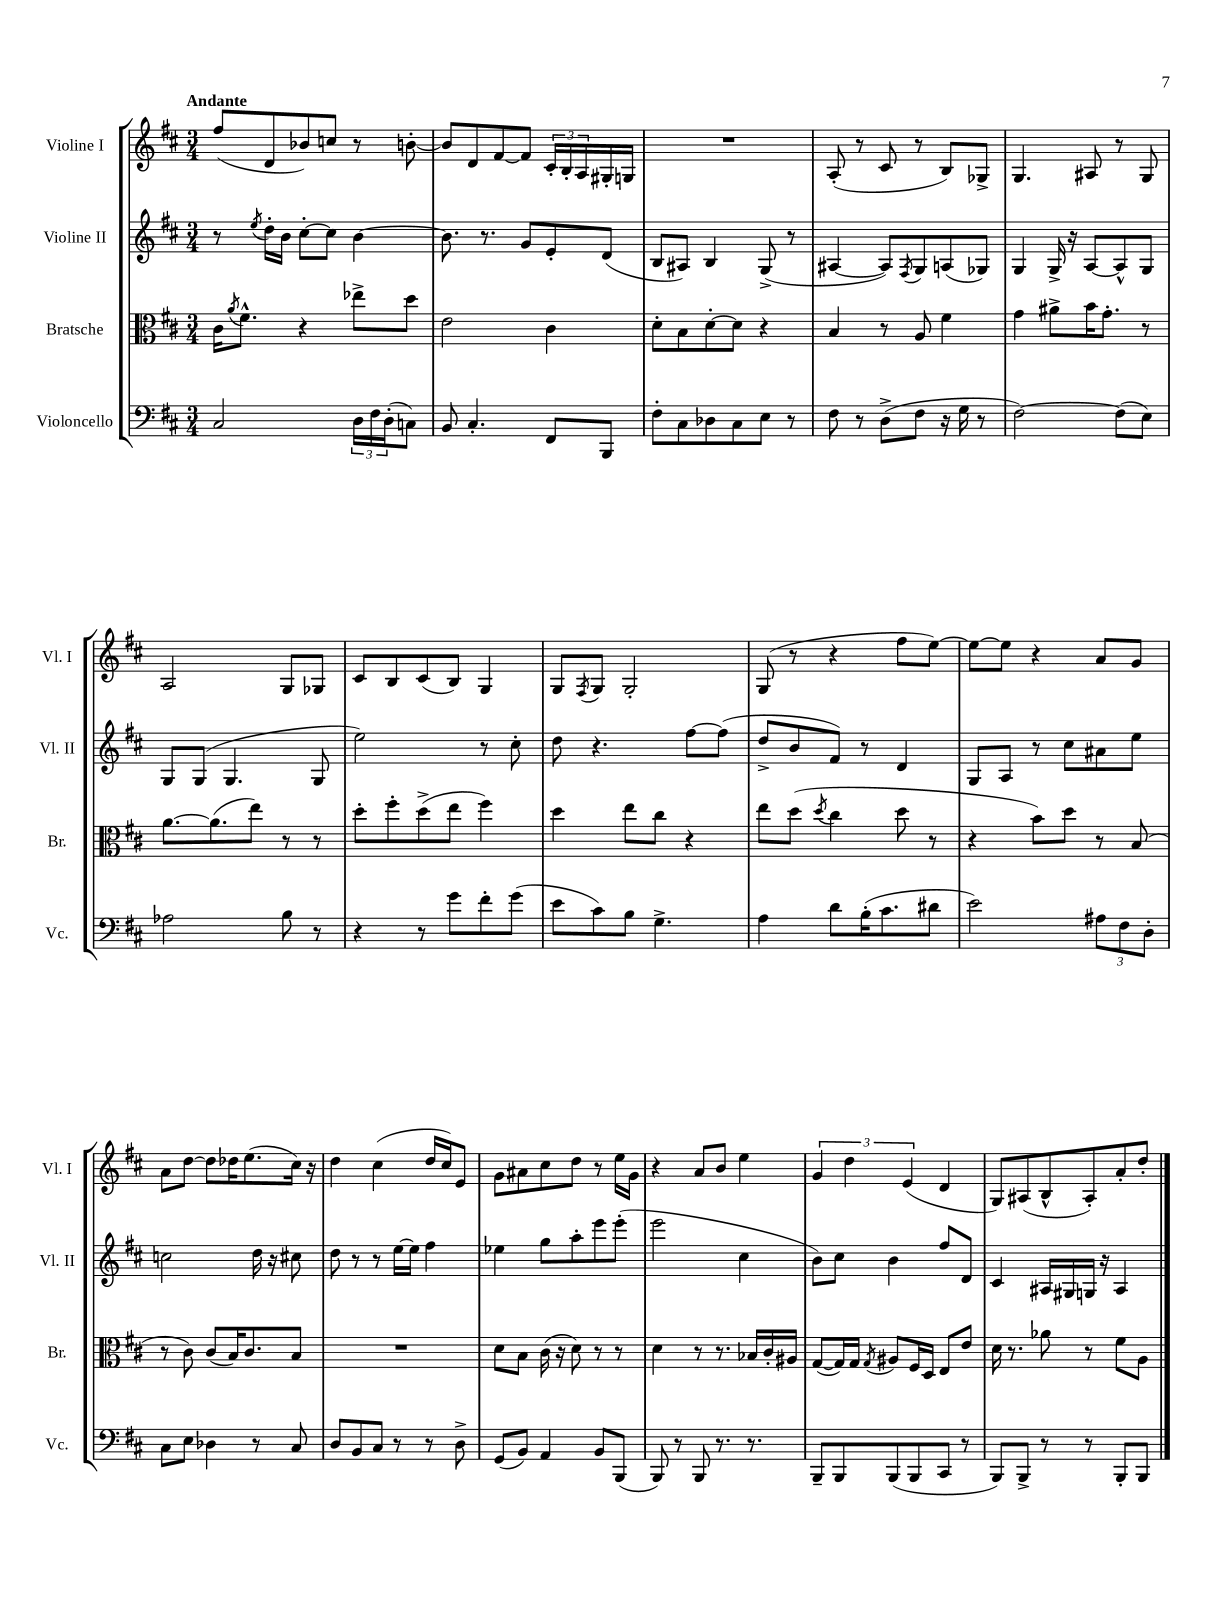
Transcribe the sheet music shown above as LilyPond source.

<<
\new StaffGroup <<
\new Staff = "s0" \with { instrumentName = "Violine I" shortInstrumentName = "Vl. I" } {
    \clef treble \key d \major \numericTimeSignature \time 3/4 \tempo "Andante"
    fis''8( d'8 bes'8) c''8 r8 b'8~-. |
    b'8 d'8 fis'8~ fis'8 \tuplet 3/2 { cis'16-. b16-. a16 } gis16-. g16 |
    R2. |
    a8-.( r8 cis'8 r8 b8) ges8-> |
    g4. ais8 r8 g8 |
    a2 g8 ges8 |
    cis'8 b8 cis'8( b8) g4 |
    g8 \acciaccatura { fis8 } g8 g2-. |
    g8( r8 r4 fis''8 e''8~) |
    e''8~ e''8 r4 a'8 g'8 |
    a'8 d''8~ d''8 des''16 e''8.( cis''16) r16 |
    d''4 cis''4( d''16 cis''16) e'8 |
    g'8 ais'8 cis''8 d''8 r8 e''16 g'16 |
    r4 a'8 b'8 e''4 |
    \tuplet 3/2 { g'4 d''4 e'4( } d'4 |
    g8) ais8( b8-^ ais8-.) a'8-. d''8-. \bar "|." |
}
\new Staff = "s1" \with { instrumentName = "Violine II" shortInstrumentName = "Vl. II" } {
    \clef treble \key d \major \numericTimeSignature \time 3/4
    r8 \acciaccatura { e''8 } d''16-. b'16 cis''8~-. cis''8 b'4~ |
    b'8. r8. g'8 e'8-. d'8( |
    b8 ais8) b4 g8->( r8 |
    ais4~ ais8) \acciaccatura { fis8 } g8 a8( ges8) |
    g4 g16-> r16 a8~ a8-^ g8 |
    g8 g8( g4. g8 |
    e''2) r8 cis''8-. |
    d''8 r4. fis''8~ fis''8( |
    d''8-> b'8 fis'8) r8 d'4 |
    g8 a8 r8 cis''8 ais'8 e''8 |
    c''2 d''16 r16 cis''8 |
    d''8 r8 r8 e''16~ e''16 fis''4 |
    ees''4 g''8 a''8-. e'''8 e'''8-.( |
    e'''2 cis''4 |
    b'8) cis''8 b'4 fis''8 d'8 |
    cis'4 ais16 gis16 g16 r16 ais4 \bar "|." |
}
\new Staff = "s2" \with { instrumentName = "Bratsche" shortInstrumentName = "Br." } {
    \clef alto \key d \major \numericTimeSignature \time 3/4
    cis'16 \acciaccatura { a'8 } fis'8.-^ r4 ees''8-> d''8 |
    e'2 cis'4 |
    d'8-. b8 d'8~-. d'8 r4 |
    b4 r8 a8 fis'4 |
    g'4 ais'8-> b'16 g'8.-. r8 |
    a'8.~ a'8.( e''8) r8 r8 |
    d''8-. fis''8-. d''8->( e''8 fis''4) |
    d''4 e''8 cis''8 r4 |
    e''8 d''8( \acciaccatura { d''8 } cis''4 d''8 r8 |
    r4 b'8) d''8 r8 b8( |
    r8 cis'8) cis'8( b16) cis'8. b8 |
    R2. |
    d'8 b8 cis'16( r16 d'8) r8 r8 |
    d'4 r8 r8. bes16 cis'16-. ais16 |
    g8~( g16) g16 \acciaccatura { g8 } ais8 fis16 d16 e8 e'8 |
    d'16 r8. aes'8 r8 fis'8 a8 \bar "|." |
}
\new Staff = "s3" \with { instrumentName = "Violoncello" shortInstrumentName = "Vc." } {
    \clef bass \key d \major \numericTimeSignature \time 3/4
    cis2 \tuplet 3/2 { d16 fis16 d16-.( } c8) |
    b,8 cis4.-. fis,8 b,,8 |
    fis8-. cis8 des8 cis8 e8 r8 |
    fis8 r8 d8->( fis8 r16 g16 r8 |
    fis2~) fis8( e8) |
    aes2 b8 r8 |
    r4 r8 g'8 fis'8-. g'8( |
    e'8 cis'8) b8 g4.-> |
    a4 d'8 b16-.( cis'8. dis'8 |
    e'2) \tuplet 3/2 { ais8 fis8 d8-. } |
    cis8 e8 des4 r8 cis8 |
    d8 b,8 cis8 r8 r8 d8-> |
    g,8( b,8) a,4 b,8 b,,8( |
    b,,8) r8 b,,8 r8. r8. |
    b,,8-- b,,8 b,,8( b,,8 cis,8 r8 |
    b,,8) b,,8-> r8 r8 b,,8-. b,,8 \bar "|." |
}
>>
>>
\layout { \context { \Score \remove "Bar_number_engraver" } }
